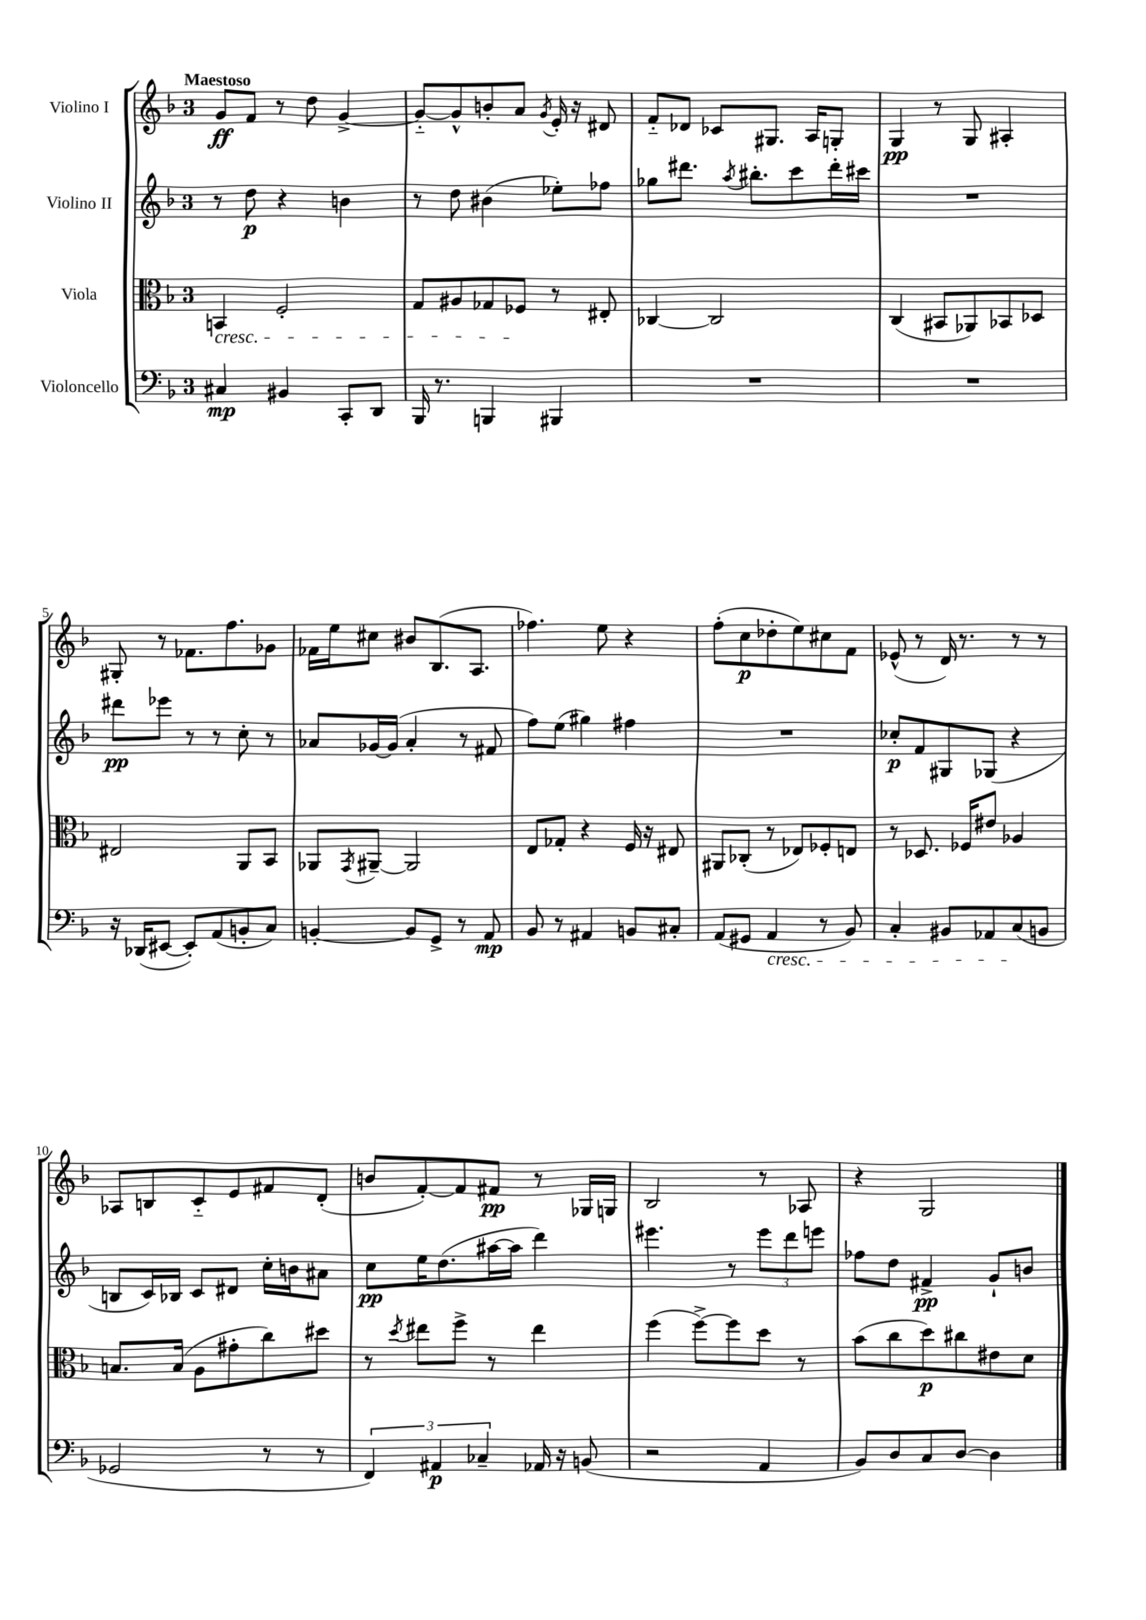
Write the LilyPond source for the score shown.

<<
\new StaffGroup <<
\new Staff = "s0" \with { instrumentName = "Violino I" } {
    \clef treble \key f \major \once \override Staff.TimeSignature.style = #'single-digit \time 3/4 \tempo "Maestoso"
    g'8\ff f'8 r8 d''8 g'4~-> |
    g'8~-_ g'8-^ b'8-. a'8 \acciaccatura { g'8 } e'16-. r16 dis'8 |
    f'8-_ des'8 ces'8 gis8. a16 g8-. |
    g4\pp r8 g8 ais4-. |
    gis8-. r8 fes'8. f''8. ges'8 |
    fes'16 e''16 cis''8 bis'8 bes8.( a8. |
    fes''4.) e''8 r4 |
    f''8-.( c''8\p des''8-. e''8) cis''8 f'8 |
    ees'8-^( r8 d'16) r8. r8 r8 |
    aes8 b8 c'8-_ e'8 fis'8 d'8-.( |
    b'8 f'8~-.) f'8 fis'8\pp r8 ges16 g16 |
    bes2 r8 aes8 |
    r4 g2 \bar "|." |
}
\new Staff = "s1" \with { instrumentName = "Violino II" } {
    \clef treble \key f \major \once \override Staff.TimeSignature.style = #'single-digit \time 3/4
    r8 d''8\p r4 b'4 |
    r8 d''8 bis'4( ees''8-.) fes''8 |
    ges''8 dis'''8. \acciaccatura { a''8 } bis''8.-. c'''8 dis'''16-. cis'''16 |
    R2. |
    dis'''8\pp ees'''8 r8 r8 c''8-. r8 |
    aes'8 ges'16~ ges'16( aes'4-. r8 fis'8 |
    f''8) e''8( gis''4) fis''4 |
    R2. |
    ces''8-.\p f'8 gis8 ges8( r4 |
    b8 c'16) bes16 c'8 dis'8 c''16-. b'16 ais'8 |
    c''8\pp e''16 d''8.( ais''16~ ais''16 d'''4) |
    eis'''4. r8 \tuplet 3/2 { eis'''8 d'''8 e'''8 } |
    fes''8 d''8 fis'4->\pp g'8-! b'8 \bar "|." |
}
\new Staff = "s2" \with { instrumentName = "Viola" } {
    \clef alto \key f \major \once \override Staff.TimeSignature.style = #'single-digit \time 3/4
    b,4\cresc f2-. |
    g8 ais8 ges8 fes8\! r8 eis8-. |
    ces4~ ces2 |
    c4( bis,8 aes,8) bes,8 des8 |
    eis2 a,8 bes,8 |
    aes,8 \acciaccatura { g,8 } ais,8~-- ais,2 |
    e8 ges8-. r4 f16 r16 eis8 |
    ais,8 ces8-.( r8 ees8) fes8-. e8 |
    r8 des8. fes16 eis'8 aes4 |
    b8. b16( a8 gis'8-. c''8) dis''8 |
    r8 \acciaccatura { d''8 } eis''8 f''8-> r8 eis''4 |
    f''4( f''8~->) f''8 d''8 r8 |
    bes'8( c''8 d''8\p) cis''8 eis'8 d'8 \bar "|." |
}
\new Staff = "s3" \with { instrumentName = "Violoncello" } {
    \clef bass \key f \major \once \override Staff.TimeSignature.style = #'single-digit \time 3/4
    cis4\mp bis,4 c,8-. d,8 |
    bes,,16 r8. b,,4 bis,,4 |
    R2. |
    R2. |
    r16 des,16( eis,8~ eis,8-.) a,8( b,8-. c8) |
    b,4~-. b,8 g,8-> r8 a,8\mp |
    bes,8 r8 ais,4 b,8 cis8-. |
    a,8( gis,8 a,4\cresc r8 bes,8) |
    c4-. bis,8 aes,8 c8\!( b,8 |
    ges,2 r8 r8 |
    \tuplet 3/2 { f,4) ais,4\p ces4-- } aes,16 r16 b,8( |
    r2 a,4 |
    bes,8) d8 c8 d8~ d4 \bar "|." |
}
>>
>>
